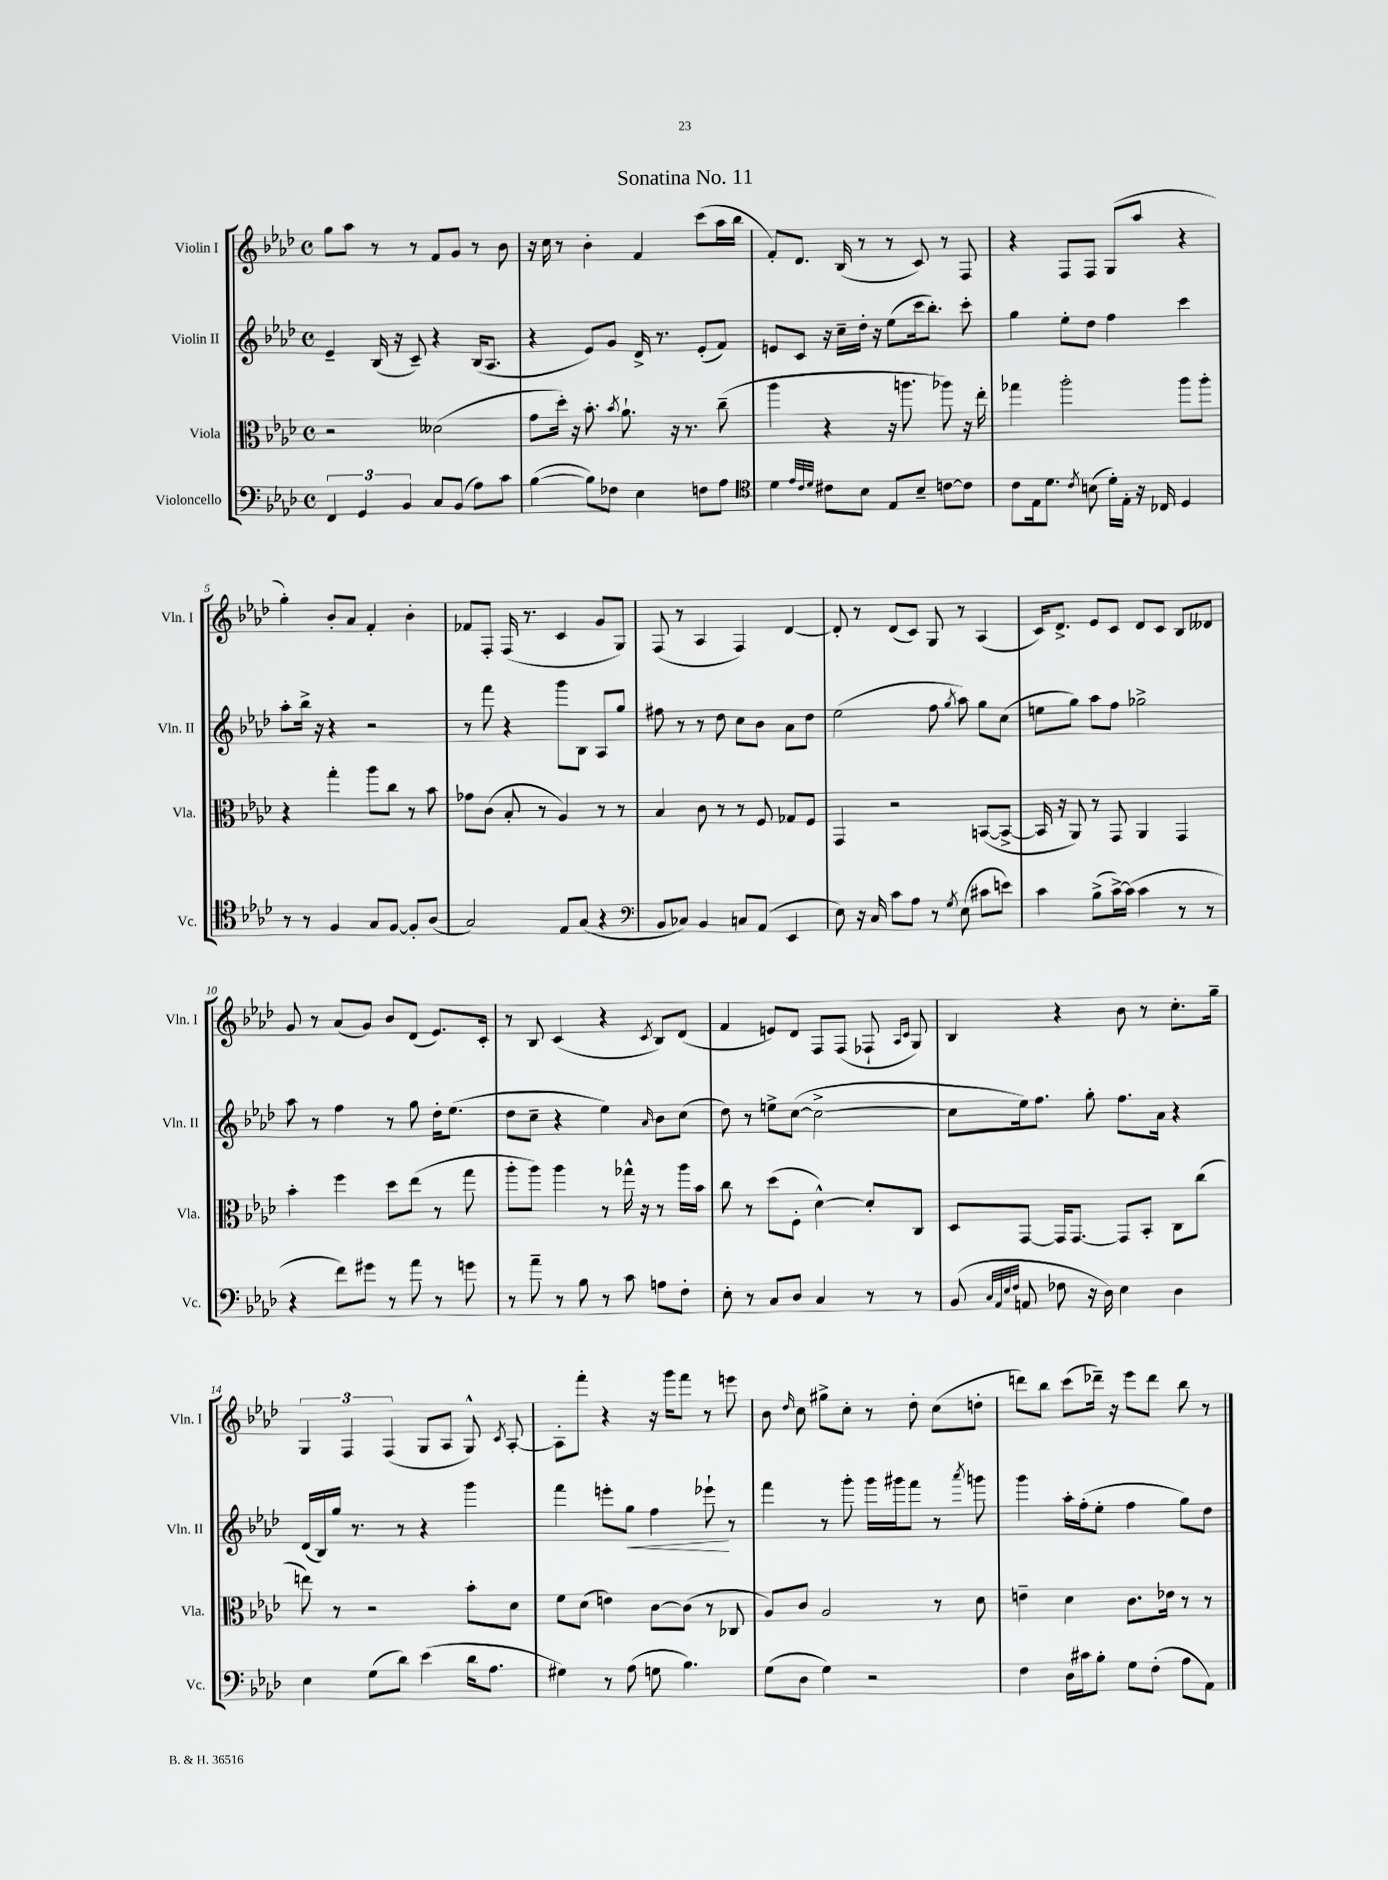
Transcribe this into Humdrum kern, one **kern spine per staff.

**kern	**kern	**kern	**dynam	**kern
*part4	*part3	*part2	*part2	*part1
*staff4	*staff3	*staff2	*staff2	*staff1
*I"Violoncello	*I"Viola	*I"Violin II	*	*I"Violin I
*I'Vc.	*I'Vla.	*I'Vln. II	*	*I'Vln. I
*clefF4	*clefC3	*clefG2	*	*clefG2
*k[b-e-a-d-]	*k[b-e-a-d-]	*k[b-e-a-d-]	*	*k[b-e-a-d-]
*M4/4	*M4/4	*M4/4	*	*M4/4
*met(c)	*met(c)	*met(c)	*	*met(c)
=1	=1	=1	=1	=1
6FF/	2r	4e-~/	.	8gg\L
.	.	.	.	8aa-\J
6GG/	.	.	.	.
.	.	(16B-/	.	8r
.	.	16r	.	.
6BB-/	.	.	.	.
.	.	8c~/)	.	8r
8C/L	(2d--X\	4r	.	8f/L
(8BB-/J	.	.	.	8g/J
8A-\L)	.	(16B-/KL	.	8r
.	.	8.A-/J	.	.
8c\J	.	.	.	8b-\
=2	=2	=2	=2	=2
([4B-\	8g\L	4r	.	16r
.	.	.	.	16cc\
.	16dd-'\Jk)	.	.	8r
.	16r	.	.	.
8B-\L])	8.b-'\	8e-/L)	.	4b-'\
8F-X\J	.	8g/J	.	.
.	8qb-/	.	.	.
.	8.a-`\	.	.	.
4E-\	.	16d-^/	.	4f/
.	.	8.r	.	.
.	16r	.	.	.
.	8.r	.	.	.
8Fn\L	.	(8e-'/L	.	(8ccc\L
8A-\J	(8cc~\	8f/J)	.	16aa-\L
.	.	.	.	16bb-\JJ
=3	=3	=3	=3	=3
*clefC4	*	*	*	*
4d-\	4aa-\	8en/L	.	8f'/L)
.	.	8c/J	.	8.d-/J
32qqe-/LLL	.	.	.	.
32qqc/	.	.	.	.
32qqd-/JJJ	.	.	.	.
8c#X\L	4r	16r	.	.
.	.	16cc~\LL	.	(16B-/
8B-\J	.	16dd-'\JJ	.	8r
.	.	16r	.	.
8E-/L	16r	(8ee-\L	.	8r
.	8.aan\	.	.	.
8B-~/J	.	16ccc\k	.	8c/)
.	.	8.bb-'\J)	.	.
[8cn\L	8aa-X\)	.	.	8r
8c\J]	16r	8ccc'\	.	8F/
.	16ee-'\	.	.	.
=4	=4	=4	=4	=4
8c\L	4gg-X\	4gg\	.	4r
16E-\k	.	.	.	.
8.d-\J	.	.	.	.
.	2aa-'\	8ee-'\L	.	8F/L
8qc/	.	.	.	.
(8Bn\	.	8dd-\J	.	8F/J
16d-'\LL)	.	4ff\	.	(8G/L
16E-'\JJ	.	.	.	.
16r	.	.	.	8aa-/J
16C-X/	.	.	.	.
4D-/	8aa-\L	4ccc\	.	4r
.	8aa-'\J	.	.	.
!!LO:LB:g=z
=5	=5	=5	=5	=5
8r	4r	8aa-'\L	.	4gg'\)
8r	.	16bb-^\Jk	.	.
.	.	16r	.	.
4F/	4gg'\	4r	.	8b-'/L
.	.	.	.	8a-/J
8G/L	8aa-\L	2r	.	4f'/
[8F/J	8cc\J	.	.	.
8F'/L]	8r	.	.	4b-'\
(8A-/J	8b-\	.	.	.
=6	=6	=6	=6	=6
2G/)	8g-X\L	8r	.	8f-X/L
.	(8c\J	8fff\	.	8F'/J
.	8B-'/	4r	.	(16F/
.	.	.	.	8.r
.	8r	.	.	.
8E-/L	4A-/)	8ggg\L	.	4c/
(8G/J	.	8B-\J	.	.
4r	8r	8A-/L	.	8g/L
.	8r	8gg/J	.	8G/J)
=7	=7	=7	=7	=7
*clefF4	*	*	*	*
8BB-/L	4B-/	8ff#X\	.	(8F/
8C-X/J)	.	8r	.	8r
4BB-/	8c\	8r	.	4A-/
.	8r	8dd-\	.	.
8Cn/L	8r	8cc\L	.	4F/)
(8AA-/J	8F/	8b-\J	.	.
4EE-/	8G-X/L	8a-\L	.	[4d-/
.	8F/J	8dd-\J	.	.
=8	=8	=8	=8	=8
8E-\)	4GG/	(2ee-\	.	8d-'/]
16r	.	.	.	8r
16C/	.	.	.	.
8c\L	2r	.	.	(8d-/L
8A-\J	.	.	.	8c/J)
8r	.	8ff\	.	8G/
8qG/	.	8qgg/	.	.
(8E-\	.	8aa-\)	.	8r
8c#X\L	([8BBn/L	8gg\L	.	(4A-/
8en\J)	8BB^/J_	(8cc\J	.	.
=9	=9	=9	=9	=9
4c\	16BB/]	8een\L	.	16c/KL)
.	16r	.	.	8.d-^/J
.	8AA-/)	8gg\J)	.	.
(8B-^\L	8r	8aa-\L	.	8e-/L
[16c^\L)	8GG/	8ff\J	.	8c/J
(16c\JJ]	.	.	.	.
4c\	4AA-/	2gg-X^\	.	8d-/L
.	.	.	.	8c/J
8r	4GG/	.	.	8B-/L
8r	.	.	.	8d--X/J
!!LO:LB:g=z
=10	=10	=10	=10	=10
4r	4b-'\	8aa-\	.	8g/
.	.	8r	.	8r
8f\L)	4ff\	4ff\	.	(8a-/L
8g#X\J	.	.	.	8g/J)
8r	8dd-\L	8r	.	8b-/L
8a-\	(8ee-\J	8gg\	.	(8d-/J
8r	8r	16dd-'\KL	.	8.e-/L)
.	.	(8.ee-\J	.	.
8gn\	8gg\	.	.	.
.	.	.	.	16c'/Jk
=11	=11	=11	=11	=11
8r	8aa-'\L	8dd-\L	.	8r
8a-~\	8aa-\J)	8cc~\J	.	8B-/
8r	4aa-\	4r	.	(4c/
8B-\	.	.	.	.
8r	8r	4ee-\)	.	4r
8c\	16gg-X^^\	.	.	.
.	16r	.	.	.
.	.	16qqa-/	.	8qc/
8An\L	8r	8b-\L	.	8B-/L)
8F'\J	16aa-\LL	(8cc\J	.	(8d-/J
.	16b-\JJ	.	.	.
=12	=12	=12	=12	=12
8E-'\	8cc\	8dd-\)	.	4f/
8r	8r	8r	.	.
8C/L	(8dd-\L	8een^\L	.	8en/L)
8D-/J	8F'\J	([8cc\J	.	8d-/J
4C/	[4d-^^\)	2cc^\_	.	8F/L
.	.	.	.	(8F/J
8r	8d-'/L]	.	.	8F-X`/
.	.	.	.	16qqA-/LL
.	.	.	.	16qqc/JJ
8r	8C/J	.	.	8G/)
=13	=13	=13	=13	=13
(8BB-/	8D-/L	8cc\L]	.	4B-/
32qqC/LLL	.	.	.	.
32qqAA-/	.	.	.	.
32qqE-/	.	.	.	.
32qqF/JJJ	.	.	.	.
8AAn/	[8GG/J	16ee-\k)	.	.
.	.	8.ff\J	.	.
8F-X\	16GG/KL]	.	.	4r
.	[8.GG/J	.	.	.
16r	.	8gg'\	.	.
16D-\)	.	.	.	.
4E-\	8GG/L]	8.ff\L	.	8b-\
.	8BB-'/J	.	.	8r
.	.	16a-\Jk	.	.
4D-\	8C\L	4r	.	8.cc'\L
.	(8cc\J	.	.	.
.	.	.	.	16gg~\Jk
!!LO:LB:g=z
=14	=14	=14	=14	=14
4E-\	8een\)	(16d-/LL	.	6G/
.	.	16B-/)	.	.
.	8r	16gg/JJ	.	.
.	.	.	.	6F/
.	.	8.r	.	.
(8G\L	2r	.	.	.
.	.	.	.	(6F/
8d-\J)	.	8r	.	.
(4e-\	.	4r	.	8G/L
.	.	.	.	8A-/J
16d-\KL	8b-'\L	4ggg\	.	8G^^/)
8.A-\J	.	.	.	.
.	.	.	.	8qc/
.	8d-\J	.	.	[8A-'/
=15	=15	=15	=15	=15
4G#X\)	8f\L	4fff\	.	8A-'\L]
.	(8d-\J	.	.	8fff'\J
8r	4en\)	8eeen'\L	.	4r
!	!	!	!LO:HP:b	!
(8A-\	.	8gg\J	<	.
8Gn\	[8c\L	4ff\	.	16r
.	.	.	.	16ggg\KL
4.B-\)	(8c\J]	.	.	8fff\J
.	8r	8eee-X`\	.	8r
.	8C-X/	8r	[	8eeen\
=16	=16	=16	=16	=16
(8G\L	8A-/L)	4fff\	.	8b-\
.	.	.	.	16qqdd-/
8D-\J	8c/J	.	.	8cc\
4G\)	2A-/	8r	.	8gg#X^\L
.	.	8ggg'\	.	8cc'\J
2r	.	16ggg\LL	.	8r
.	.	16ggg#X\J	.	.
.	.	8fff\J	.	8dd-'\
.	8r	8r	.	(8cc\L
.	.	8qaaa-/	.	.
.	8d-\	8gggn\	.	8ddn'\J
=17	=17	=17	=17	=17
4F\	4en~\	4ggg\	.	8dddn\L)
.	.	.	.	8bb-\J
16D-\LL	4d-\	16aa-'\LL	.	(8ccc\L
16c#X\J	.	(16ff'\J	.	.
8B-'\J	.	8ee-'\J	.	16ddd-X~\Jk)
.	.	.	.	16r
8G\L	8.c\L	4ff\	.	8eee-\L
(8F'\J	.	.	.	8ddd-\J
.	16e-X\Jk	.	.	.
8A-\L	8r	8gg\L)	.	8bb-\
8AA-\J)	8r	8dd-\J	.	8r
==	==	==	==	==
*-	*-	*-	*-	*-
